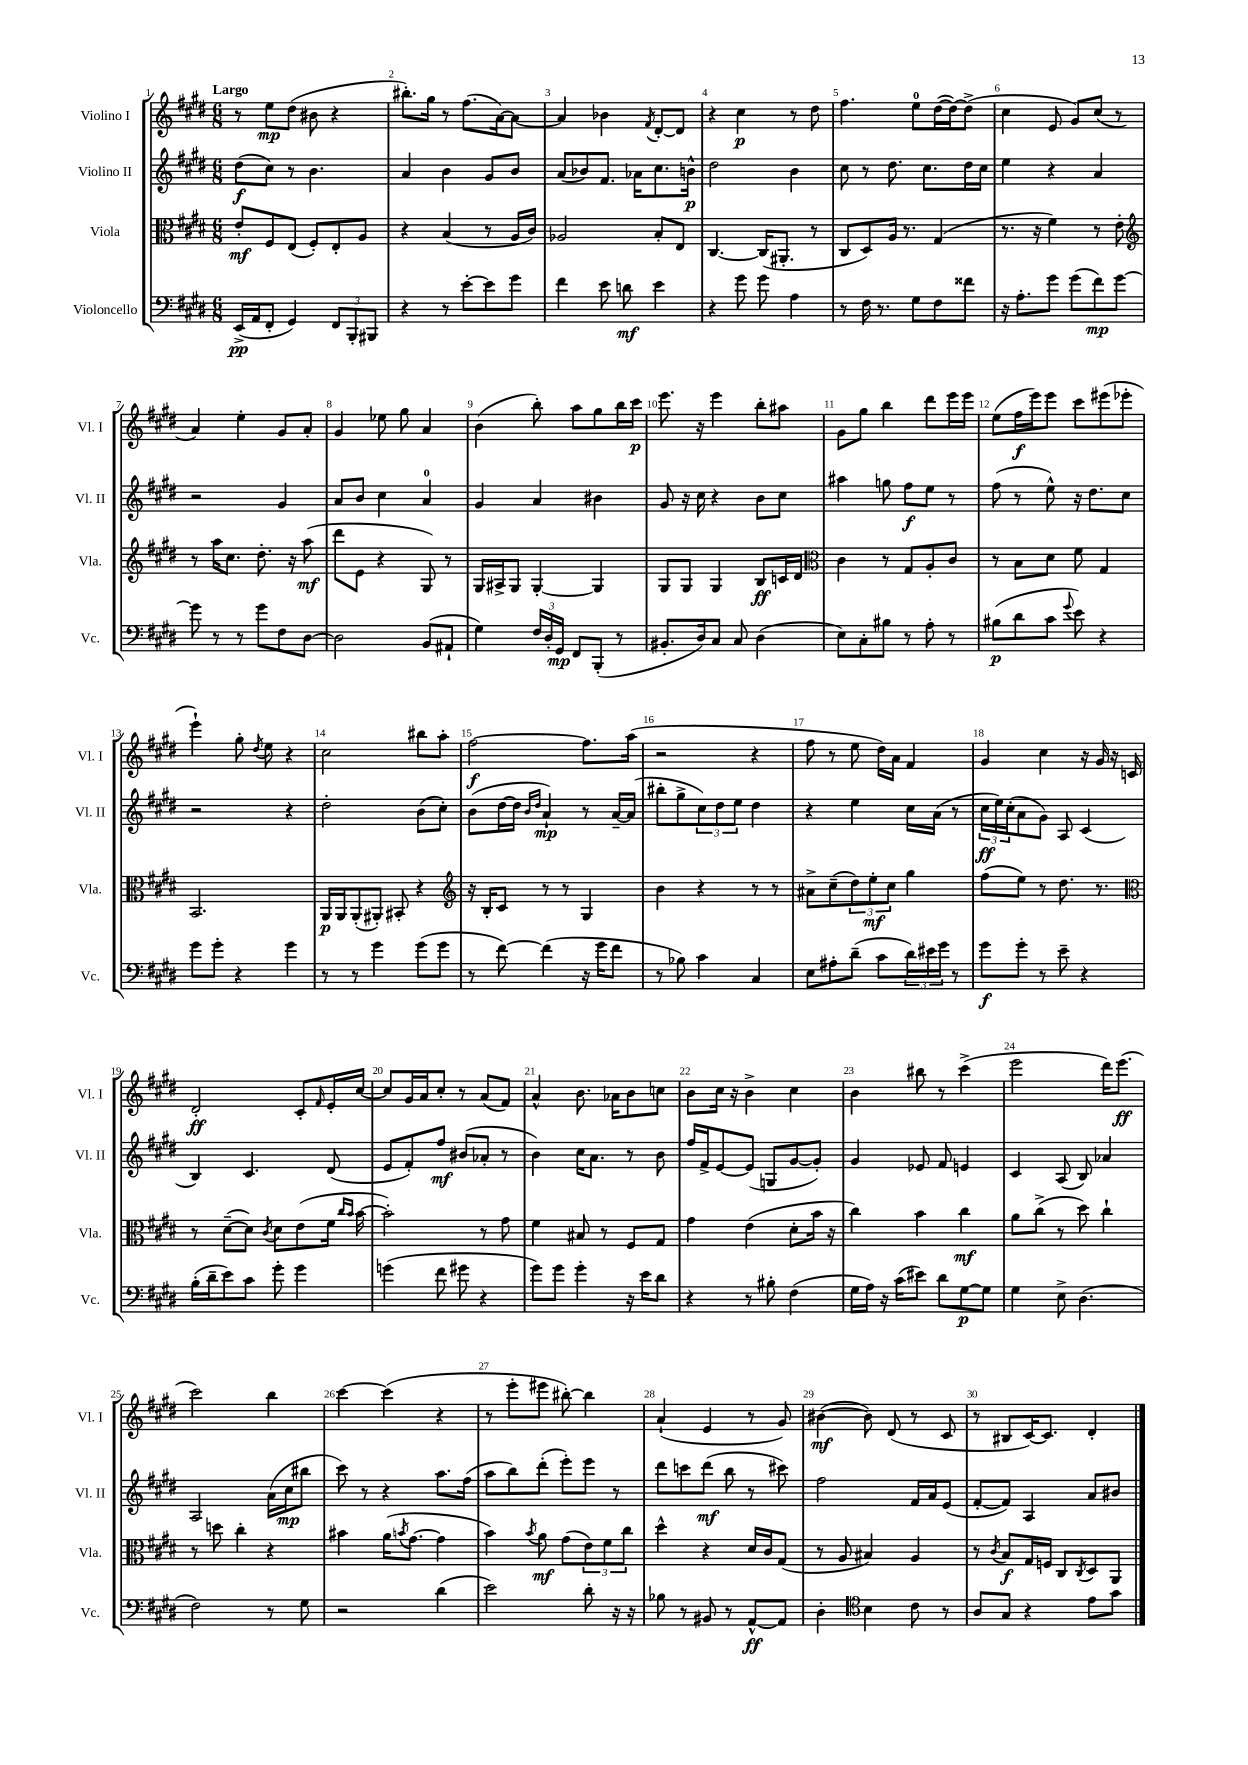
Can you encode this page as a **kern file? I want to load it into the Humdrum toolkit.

**kern	**dynam	**kern	**dynam	**kern	**dynam	**kern	**dynam
*part4	*part4	*part3	*part3	*part2	*part2	*part1	*part1
*staff4	*staff4	*staff3	*staff3	*staff2	*staff2	*staff1	*staff1
*I"Violoncello	*	*I"Viola	*	*I"Violino II	*	*I"Violino I	*
*I'Vc.	*	*I'Vla.	*	*I'Vl. II	*	*I'Vl. I	*
*clefF4	*	*clefC3	*	*clefG2	*	*clefG2	*
*k[f#c#g#d#]	*	*k[f#c#g#d#]	*	*k[f#c#g#d#]	*	*k[f#c#g#d#]	*
*M6/8	*	*M6/8	*	*M6/8	*	*M6/8	*
=1	=1	=1	=1	=1	=1	=1	=1
!	!	!	!	!	!	!LO:TX:a:B:t=Largo	!
(16EE^/LL	pp	8e'/L	mf	(8dd#\L	f	8r	.
16AA/J	.	.	.	.	.	.	.
8FF#'/J	.	8F#/	.	8cc#\J)	.	8ee\L	mp
4GG#/)	.	(8E/J	.	8r	.	(8dd#\J	.
.	.	8F#'/L)	.	4.b\	.	8b#X\	.
12FF#/L	.	8E'/	.	.	.	4r	.
12BBB'/	.	.	.	.	.	.	.
.	.	8A/J	.	.	.	.	.
12BBB#X/J	.	.	.	.	.	.	.
=2	=2	=2	=2	=2	=2	=2	=2
4r	.	4r	.	4a/	.	8.bb#X'\L)	.
.	.	.	.	.	.	16gg#\Jk	.
8r	.	(4B/	.	4b\	.	8r	.
[8e'\L	.	.	.	.	.	(8.ff#\L	.
8e\]	.	8r	.	8g#/L	.	.	.
.	.	.	.	.	.	[16a\k)	.
8g#\J	.	16A/LL	.	8b/J	.	8a\J_	.
.	.	16c#/JJ)	.	.	.	.	.
=3	=3	=3	=3	=3	=3	=3	=3
4f#\	.	2A-X/	.	(8a/L	.	4a/]	.
.	.	.	.	8b-X/)	.	.	.
8e\	.	.	.	8.f#/J	.	4b-X\	.
8dn\	mf	.	.	.	.	.	.
.	.	.	.	16a-X\KL	.	.	.
.	.	.	.	.	.	8qf#/	.
4e\	.	8B'/L	.	8.cc#\	.	[8d#'/L	.
.	.	8E/J	.	.	.	8d#/J]	.
.	.	.	.	16bn^^\Jk	p	.	.
=4	=4	=4	=4	=4	=4	=4	=4
4r	.	[4.C#/	.	2dd#\	.	4r	.
8g#\	.	.	.	.	.	4cc#\	p
8g#\	.	(16C#/KL]	.	.	.	.	.
.	.	8.AA#X'/J	.	.	.	.	.
4A\	.	.	.	4b\	.	8r	.
.	.	8r	.	.	.	8dd#\	.
=5	=5	=5	=5	=5	=5	=5	=5
8r	.	8C#/L	.	8cc#\	.	4.ff#\	.
16F#\	.	8D#/)	.	8r	.	.	.
8.r	.	.	.	.	.	.	.
.	.	16A/Jk	.	8.dd#\	.	.	.
.	.	8.r	.	.	.	.	.
8G#\L	.	.	.	.	.	8ee\L	.
.	.	.	.	8.cc#\L	.	.	.
8F#\	.	(4G#/	.	.	.	([16dd#\L	.
.	.	.	.	.	.	16dd#\J_)	.
8f##X\J	.	.	.	16dd#\L	.	(8dd#^\J]	.
.	.	.	.	16cc#\JJ	.	.	.
=6	=6	=6	=6	=6	=6	=6	=6
16r	.	8.r	.	4ee\	.	4cc#\	.
8.A'\L	.	.	.	.	.	.	.
.	.	16r	.	.	.	.	.
8g#\J	.	4f#\)	.	4r	.	8e/	.
(8g#\L	.	.	.	.	.	8g#/L)	.
8f#\)	mp	8r	.	4a/	.	(8cc#/J	.
[8g#\J	.	8e'\	.	.	.	8r	.
!!LO:LB:g=z
=7	=7	=7	=7	=7	=7	=7	=7
*	*	*clefG2	*	*	*	*	*
8g#\]	.	8r	.	2r	.	4a/)	.
8r	.	16aa\KL	.	.	.	.	.
.	.	8.cc#\J	.	.	.	.	.
8r	.	.	.	.	.	4ee'\	.
8g#\L	.	8.dd#'\	.	.	.	.	.
8F#\	.	.	.	4g#/	.	8g#/L	.
.	.	16r	.	.	.	.	.
[8D#\J	.	(8aa\	mf	.	.	8a'/J	.
=8	=8	=8	=8	=8	=8	=8	=8
2D#\]	.	8ddd#\L	.	8a/L	.	4g#/	.
.	.	8e\J	.	8b/J	.	.	.
.	.	4r	.	4cc#\	.	8ee-X\	.
.	.	.	.	.	.	8gg#\	.
(8BB/L	.	8G#/)	.	4a/	.	4a/	.
8AA#X`/J	.	8r	.	.	.	.	.
=9	=9	=9	=9	=9	=9	=9	=9
4G#\)	.	16G#/LL	.	4g#/	.	(4b\	.
.	.	16A#X^/J	.	.	.	.	.
.	.	8G#/J	.	.	.	.	.
24F#/LL	.	[4G#'/	.	4a/	.	8bb'\)	.
24D#'/	.	.	.	.	.	.	.
24GG#/JJ	mp	.	.	.	.	.	.
8FF#/L	.	.	.	.	.	8aa\L	.
(8BBB'/J	.	4G#/]	.	4b#X\	.	8gg#\	.
8r	.	.	.	.	.	16bb\L	.
.	.	.	.	.	.	16ccc#\JJ	p
=10	=10	=10	=10	=10	=10	=10	=10
8.BB#X'/L	.	8G#/L	.	8g#/	.	8.eee\	.
.	.	8G#/J	.	16r	.	.	.
16D#/k)	.	.	.	16cc#\	.	16r	.
8C#/J	.	4G#/	.	4r	.	4eee\	.
8C#/	.	.	.	.	.	.	.
(4D#\	.	8B/L	ff	8b\L	.	8bb'\L	.
.	.	16cn/L	.	8cc#\J	.	8aa#X\J	.
.	.	16d#/JJ	.	.	.	.	.
=11	=11	=11	=11	=11	=11	=11	=11
*	*	*clefC3	*	*	*	*	*
8E\L)	.	4c#\	.	4aa#X\	.	8g#\L	.
8C#'\	.	.	.	.	.	8gg#\J	.
8B#X\J	.	8r	.	8ggn\	.	4bb\	.
8r	.	8G#/L	.	8ff#\L	f	.	.
8A'\	.	8A'/	.	8ee\J	.	8ddd#\L	.
8r	.	8c#/J	.	8r	.	16eee\L	.
.	.	.	.	.	.	16eee\JJ	.
=12	=12	=12	=12	=12	=12	=12	=12
(8B#X\L	p	8r	.	(8ff#\	.	(8ee\L	.
8d#\	.	8B\L	.	8r	.	16ff#\L	f
.	.	.	.	.	.	16eee\J)	.
8c#\J	.	8d#\J	.	8ee^^\)	.	8eee\J	.
8qqg#/	.	.	.	.	.	.	.
8e\)	.	8f#\	.	16r	.	8ccc#\L	.
.	.	.	.	8.dd#\L	.	.	.
4r	.	4G#/	.	.	.	(8eee#X\	.
.	.	.	.	8cc#\J	.	8eee-X'\J	.
!!LO:LB:g=z
=13	=13	=13	=13	=13	=13	=13	=13
8g#\L	.	2.BB/	.	2r	.	4eee`\)	.
8g#'\J	.	.	.	.	.	.	.
4r	.	.	.	.	.	8gg#'\	.
.	.	.	.	.	.	8qdd#/	.
.	.	.	.	.	.	8ee\	.
4g#\	.	.	.	4r	.	4r	.
=14	=14	=14	=14	=14	=14	=14	=14
8r	.	16AA/LL	p	2dd#'\	.	2cc#\	.
.	.	16AA/J	.	.	.	.	.
8r	.	(8AA'/	.	.	.	.	.
4g#\	.	8AA#X'/J)	.	.	.	.	.
.	.	8BB#X'/	.	.	.	.	.
(8g#\L	.	4r	.	(8b\L	.	8bb#X\L	.
8g#\J	.	.	.	8cc#'\J)	.	8aa'\J	.
=15	=15	=15	=15	=15	=15	=15	=15
*	*	*clefG2	*	*	*	*	*
8r	.	16r	.	(8b\L	.	[2ff#\	f
.	.	16B'/KL	.	.	.	.	.
[8f#\)	.	8c#/J	.	[16dd#\L	.	.	.
.	.	.	.	16dd#\JJ]	.	.	.
.	.	.	.	16qqb/LL	.	.	.
.	.	.	.	16qqdd#/JJ	.	.	.
(4f#\]	.	8r	.	4a`/)	mp	.	.
.	.	8r	.	.	.	.	.
16r	.	4G#/	.	8r	.	8.ff#\L]	.
16g#\KL	.	.	.	.	.	.	.
8f#\J	.	.	.	[16a~/LL	.	.	.
.	.	.	.	(16a/JJ]	.	(16aa\Jk	.
=16	=16	=16	=16	=16	=16	=16	=16
8r	.	4b\	.	8bb#X'\L	.	2r	.
8B-X\)	.	.	.	8gg#^\	.	.	.
4c#\	.	4r	.	12cc#\)	.	.	.
.	.	.	.	12dd#\	.	.	.
.	.	.	.	12ee\J	.	.	.
4C#/	.	8r	.	4dd#\	.	4r	.
.	.	8r	.	.	.	.	.
=17	=17	=17	=17	=17	=17	=17	=17
8E\L	.	8a#X^\L	.	4r	.	8ff#\	.
8A#X'\	.	(8cc#~\	.	.	.	8r	.
(8d#~\J	.	12dd#\)	.	4ee\	.	8ee\	.
.	.	12ee'\	mf	.	.	.	.
8c#\L	.	.	.	.	.	16dd#\LL)	.
.	.	12cc#\J	.	.	.	.	.
.	.	.	.	.	.	16a\JJ	.
24d#\L)	.	4gg#\	.	16cc#\LL	.	4f#/	.
24e#X\	.	.	.	.	.	.	.
.	.	.	.	(16a\JJ	.	.	.
24g#\JJ	.	.	.	.	.	.	.
8r	.	.	.	8r	.	.	.
=18	=18	=18	=18	=18	=18	=18	=18
8g#\L	f	(8ff#\L	.	24cc#\LL	ff	4g#/	.
.	.	.	.	24ee\)	.	.	.
.	.	.	.	(24cc#'\J	.	.	.
8g#'\J	.	8ee\J)	.	8a\	.	.	.
8r	.	8r	.	8g#\J)	.	4cc#\	.
8e~\	.	8.dd#\	.	8A/	.	.	.
4r	.	.	.	(4c#/	.	16r	.
.	.	8.r	.	.	.	16g#/	.
.	.	.	.	.	.	16r	.
.	.	.	.	.	.	16cn/	.
!!LO:LB:g=z
=19	=19	=19	=19	=19	=19	=19	=19
*	*	*clefC3	*	*	*	*	*
(16B'\LL	.	8r	.	4B/)	.	2d#'/	ff
16d#~\J	.	.	.	.	.	.	.
8e\)	.	([8d#~\L	.	.	.	.	.
8c#\J	.	8d#\J])	.	4.c#/	.	.	.
.	.	8qc#/	.	.	.	.	.
8g#'\	.	8d#\L	.	.	.	.	.
4g#\	.	(8e\	.	.	.	8c#'/L	.
.	.	.	.	.	.	16qqf#/	.
.	.	16f#\Jk	.	(8d#/	.	16e'/L	.
.	.	16qqcc#/LL	.	.	.	.	.
.	.	16qqb/JJ	.	.	.	.	.
.	.	[16b\	.	.	.	[16cc#/JJ	.
=20	=20	=20	=20	=20	=20	=20	=20
(4gn\	.	2b'\])	.	8e/L	.	8cc#/L]	.
.	.	.	.	8f#'/)	.	16g#/L	.
.	.	.	.	.	.	16a/J	.
8f#\	.	.	.	8ff#/J	mf	8cc#'/J	.
8g#X\	.	.	.	(8b#X/L	.	8r	.
4r	.	8r	.	8a-X'/J	.	(8a/L	.
.	.	8g#\	.	8r	.	8f#/J)	.
=21	=21	=21	=21	=21	=21	=21	=21
8g#\L)	.	4f#\	.	4b\)	.	4a^^/	.
8g#\J	.	.	.	.	.	.	.
4g#'\	.	8B#X/	.	16cc#\KL	.	8.b\	.
.	.	.	.	8.a\J	.	.	.
.	.	8r	.	.	.	.	.
.	.	.	.	.	.	16a-X\KL	.
16r	.	8F#/L	.	8r	.	8b\	.
16e\KL	.	.	.	.	.	.	.
8d#\J	.	8G#/J	.	8b\	.	8ccn\J	.
=22	=22	=22	=22	=22	=22	=22	=22
4r	.	4g#\	.	16ff#/LL	.	8b\L	.
.	.	.	.	16f#^/J	.	.	.
.	.	.	.	[8e/	.	16cc#\Jk	.
.	.	.	.	.	.	16r	.
8r	.	(4e\	.	(8e/J]	.	4b^\	.
8B#X'\	.	.	.	8Gn/L	.	.	.
(4F#\	.	8d#'\L	.	[8g#/	.	4cc#\	.
.	.	16b\Jk	.	8g#'/J])	.	.	.
.	.	16r	.	.	.	.	.
=23	=23	=23	=23	=23	=23	=23	=23
16G#\LL	.	4cc#\)	.	4g#/	.	4b\	.
16A\JJ)	.	.	.	.	.	.	.
16r	.	.	.	.	.	.	.
(16c#\KL	.	.	.	.	.	.	.
8e#X\J)	.	4b\	.	8e-X/	.	8bb#X\	.
8d#\L	.	.	.	8f#/	.	8r	.
[8G#\	p	4cc#\	mf	4en/	.	(4ccc#^\	.
8G#\J]	.	.	.	.	.	.	.
=24	=24	=24	=24	=24	=24	=24	=24
4G#\	.	8a\L	.	4c#/	.	2eee\	.
.	.	(8cc#^\J	.	.	.	.	.
8E^\	.	8r	.	(8A/	.	.	.
(4.D#\	.	8dd#\)	.	8B/)	.	.	.
.	.	4cc#`\	.	4a-X/	.	16ddd#\KL)	.
.	.	.	.	.	.	(8.eee\J	ff
!!LO:LB:g=z
=25	=25	=25	=25	=25	=25	=25	=25
2F#\)	.	8r	.	2A/	.	2ccc#\)	.
.	.	8ddn\	.	.	.	.	.
.	.	4cc#'\	.	.	.	.	.
8r	.	4r	.	(16a\LL	.	4bb\	.
.	.	.	.	16cc#\J	mp	.	.
8G#\	.	.	.	8bb#X\J	.	.	.
=26	=26	=26	=26	=26	=26	=26	=26
2r	.	4b#X\	.	8ccc#\)	.	[4ccc#\	.
.	.	.	.	8r	.	.	.
.	.	(16a\KL	.	4r	.	(4ccc#\]	.
.	.	8qbn/	.	.	.	.	.
.	.	[8.g#\J	.	.	.	.	.
(4d#\	.	4g#\]	.	8.aa\L	.	4r	.
.	.	.	.	(16ff#\Jk	.	.	.
=27	=27	=27	=27	=27	=27	=27	=27
2e\)	.	4b\)	.	8aa\L	.	8r	.
.	.	.	.	8bb\)	.	8eee'\L	.
.	.	8qb/	.	.	.	.	.
.	.	8a\	mf	(8ddd#'\J	.	8eee#X\J	.
.	.	(8g#\L	.	8eee'\L)	.	[8bb#X'\)	.
8d#'\	.	12e\)	.	8eee\J	.	4bb#\]	.
.	.	12f#\	.	.	.	.	.
16r	.	.	.	8r	.	.	.
.	.	12cc#\J	.	.	.	.	.
16r	.	.	.	.	.	.	.
=28	=28	=28	=28	=28	=28	=28	=28
8B-X\	.	4dd#^^\	.	8ddd#\L	.	(4a`/	.
8r	.	.	.	8cccn\	.	.	.
8BB#X/	.	4r	.	(8ddd#\J	mf	4e/	.
8r	.	.	.	8bb\	.	.	.
[8AA^^/L	ff	16d#/LL	.	8r	.	8r	.
.	.	16c#/J	.	.	.	.	.
8AA/J]	.	(8G#/J	.	8ccc#X\)	.	8g#/)	.
=29	=29	=29	=29	=29	=29	=29	=29
4D#'\	.	8r	.	2ff#\	.	([4b#X\	mf
.	.	8A/	.	.	.	.	.
*clefC4	*	*	*	*	*	*	*
4B\	.	4B#X/)	.	.	.	8b#\])	.
.	.	.	.	.	.	(8d#/	.
8c#\	.	4A/	.	16f#/LL	.	8r	.
.	.	.	.	16a/J	.	.	.
8r	.	.	.	(8e/J	.	8c#/	.
=30	=30	=30	=30	=30	=30	=30	=30
8A/L	.	8r	.	[8f#'/L	.	8r	.
.	.	8qc#/	.	.	.	.	.
8G#/J	.	8B/L	f	8f#/J])	.	8B#X/L	.
4r	.	16G#/L	.	4A/	.	[16c#/K)	.
.	.	16Fn/JJ	.	.	.	8.c#/J]	.
.	.	8C#/L	.	.	.	.	.
.	.	8qC#/	.	.	.	.	.
8e\L	.	8D#/	.	8a/L	.	4d#'/	.
8g#\J	.	8AA/J	.	8b#X/J	.	.	.
==	==	==	==	==	==	==	==
*-	*-	*-	*-	*-	*-	*-	*-
